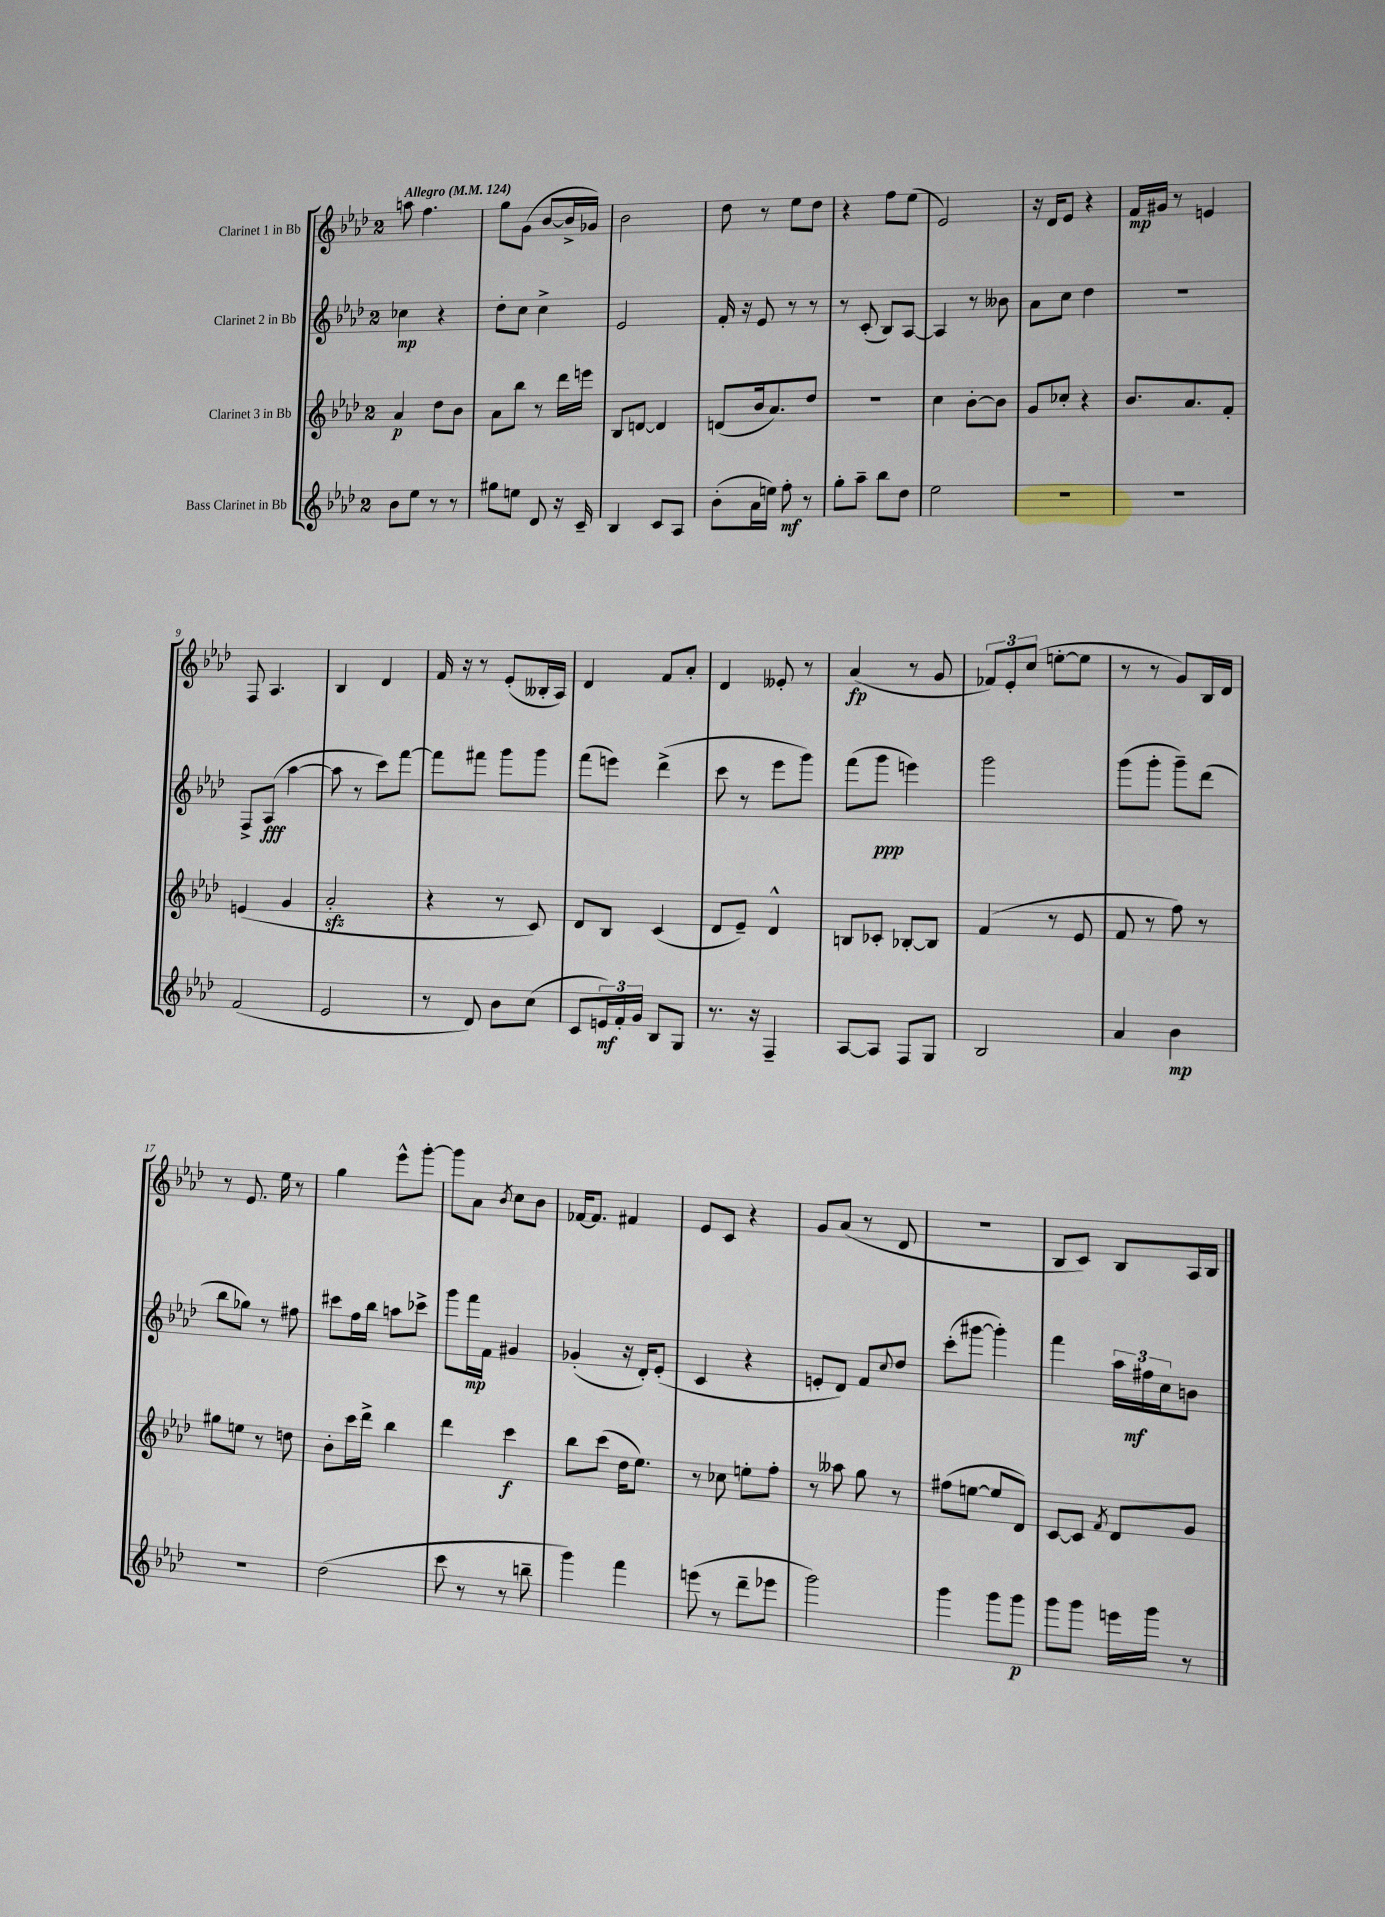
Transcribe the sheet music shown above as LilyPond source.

<<
\new StaffGroup <<
\new Staff = "s0" \with { instrumentName = "Clarinet 1 in Bb" } {
    \clef treble \key aes \major \once \override Staff.TimeSignature.style = #'single-digit \time 2/4 \tempo "Allegro" 4 = 124
    a''8 f''4. |
    g''8 g'8( bes'8~ bes'16-> ges'16) |
    bes'2 |
    des''8 r8 ees''8 des''8 |
    r4 f''8 ees''8( |
    ees'2) |
    r16 des'16 ees'8 r4 |
    f'16\mp gis'16 r8 e'4 |
    f8 aes4. |
    bes4 des'4 |
    f'16 r16 r8 ees'8-.( beses16-. aes16) |
    des'4 f'8 aes'8-. |
    des'4 eeses'8-. r8 |
    aes'4\fp( r8 g'8 |
    \tuplet 3/2 { fes'8) ees'8-. c''8( } e''8~-. e''8 |
    r8 r8 g'8) bes16 des'16 |
    r8 ees'8. ees''16 r8 |
    g''4 ees'''8-^ g'''8~-. |
    g'''8 aes'8 \acciaccatura { bes'8 } c''8 bes'8 |
    fes'16~ fes'8. fis'4 |
    ees'8 c'8 r4 |
    g'8 aes'8( r8 des'8 |
    R2 |
    bes8 c'8) bes8 aes16 bes16 \bar "|." |
}
\new Staff = "s1" \with { instrumentName = "Clarinet 2 in Bb" } {
    \clef treble \key aes \major \once \override Staff.TimeSignature.style = #'single-digit \time 2/4
    ces''4\mp r4 |
    des''8-. c''8 c''4-> |
    ees'2 |
    f'16-. r16 ees'8 r8 r8 |
    r8 c'8-.( bes8) aes8~ |
    aes4 r8 beses'8 |
    aes'8 c''8 des''4 |
    R2 |
    f8-> aes8\fff( aes''4~ |
    aes''8 r8 c'''8) f'''8~ |
    f'''8 fis'''8 g'''8 g'''8 |
    f'''8( e'''8) des'''4->( |
    c'''8 r8 ees'''8 g'''8) |
    f'''8( g'''8\ppp e'''4) |
    g'''2 |
    g'''8( g'''8-. g'''8--) des'''8( |
    bes''8 ges''8) r8 fis''8 |
    cis'''8 f''16 bes''16 a''8 ces'''8-> |
    g'''8 f'''16\mp f'16 gis'4 |
    ges'4-.( r16 des'16-.) ees'8-.( |
    c'4 r4 |
    e'8-. des'8) f'8 \appoggiatura { c''8 } des''8 |
    c'''8-.( gis'''8~ gis'''4-.) |
    f'''4 \tuplet 3/2 { aes''16 fis''16\mf c''16 } b'8 \bar "|." |
}
\new Staff = "s2" \with { instrumentName = "Clarinet 3 in Bb" } {
    \clef treble \key aes \major \once \override Staff.TimeSignature.style = #'single-digit \time 2/4
    aes'4\p des''8 bes'8 |
    aes'8 bes''8 r8 des'''16 e'''16 |
    bes8 d'8~ d'4 |
    d'8( bes'16 aes'8.) des''8 |
    R2 |
    c''4 bes'8~-. bes'8 |
    g'8 ces''8-. r4 |
    bes'8. aes'8. f'8-. |
    e'4( g'4 |
    aes'2-.\sfz |
    r4 r8 c'8) |
    des'8 bes8 c'4( |
    des'8 ees'8--) des'4-^ |
    b8 ces'8-. bes8~-. bes8 |
    f'4( r8 ees'8 |
    f'8 r8 f''8) r8 |
    gis''8 e''8 r8 d''8 |
    bes'8-. c'''16 des'''16-> bes''4 |
    des'''4 c'''4\f |
    bes''8 c'''8( des''16 ees''8.) |
    r8 ces''8 e''8-. f''8-. |
    r8 aeses''8 g''8 r8 |
    fis''8( e''8~ e''8 des'8) |
    c'8~ c'8 \acciaccatura { f'8 } des'8 g'8 \bar "|." |
}
\new Staff = "s3" \with { instrumentName = "Bass Clarinet in Bb" } {
    \clef treble \key aes \major \once \override Staff.TimeSignature.style = #'single-digit \time 2/4
    bes'8 ees''8 r8 r8 |
    gis''8 e''8 des'8 r16 c'16-- |
    bes4 c'8 aes8 |
    bes'8-.( aes'16 e''16) f''8-.\mf r8 |
    g''8-. aes''8-- bes''8 des''8 |
    ees''2 |
    R2 |
    R2 |
    f'2( |
    ees'2 |
    r8 des'8) bes'8 c''8( |
    c'8 \tuplet 3/2 { e'16\mf) f'16-. g'16 } bes8 g8 |
    r8. r16 f4-- |
    aes8~ aes8 f8 g8 |
    bes2 |
    aes'4 bes'4\mp |
    r2 |
    des''2( |
    c'''8 r8 r8 b''8-- |
    g'''4) f'''4 |
    e'''8( r8 des'''8-- ees'''8 |
    g'''2) |
    g'''4 g'''8 g'''8\p |
    g'''8 g'''8 e'''16 g'''16 r8 \bar "|." |
}
>>
>>
